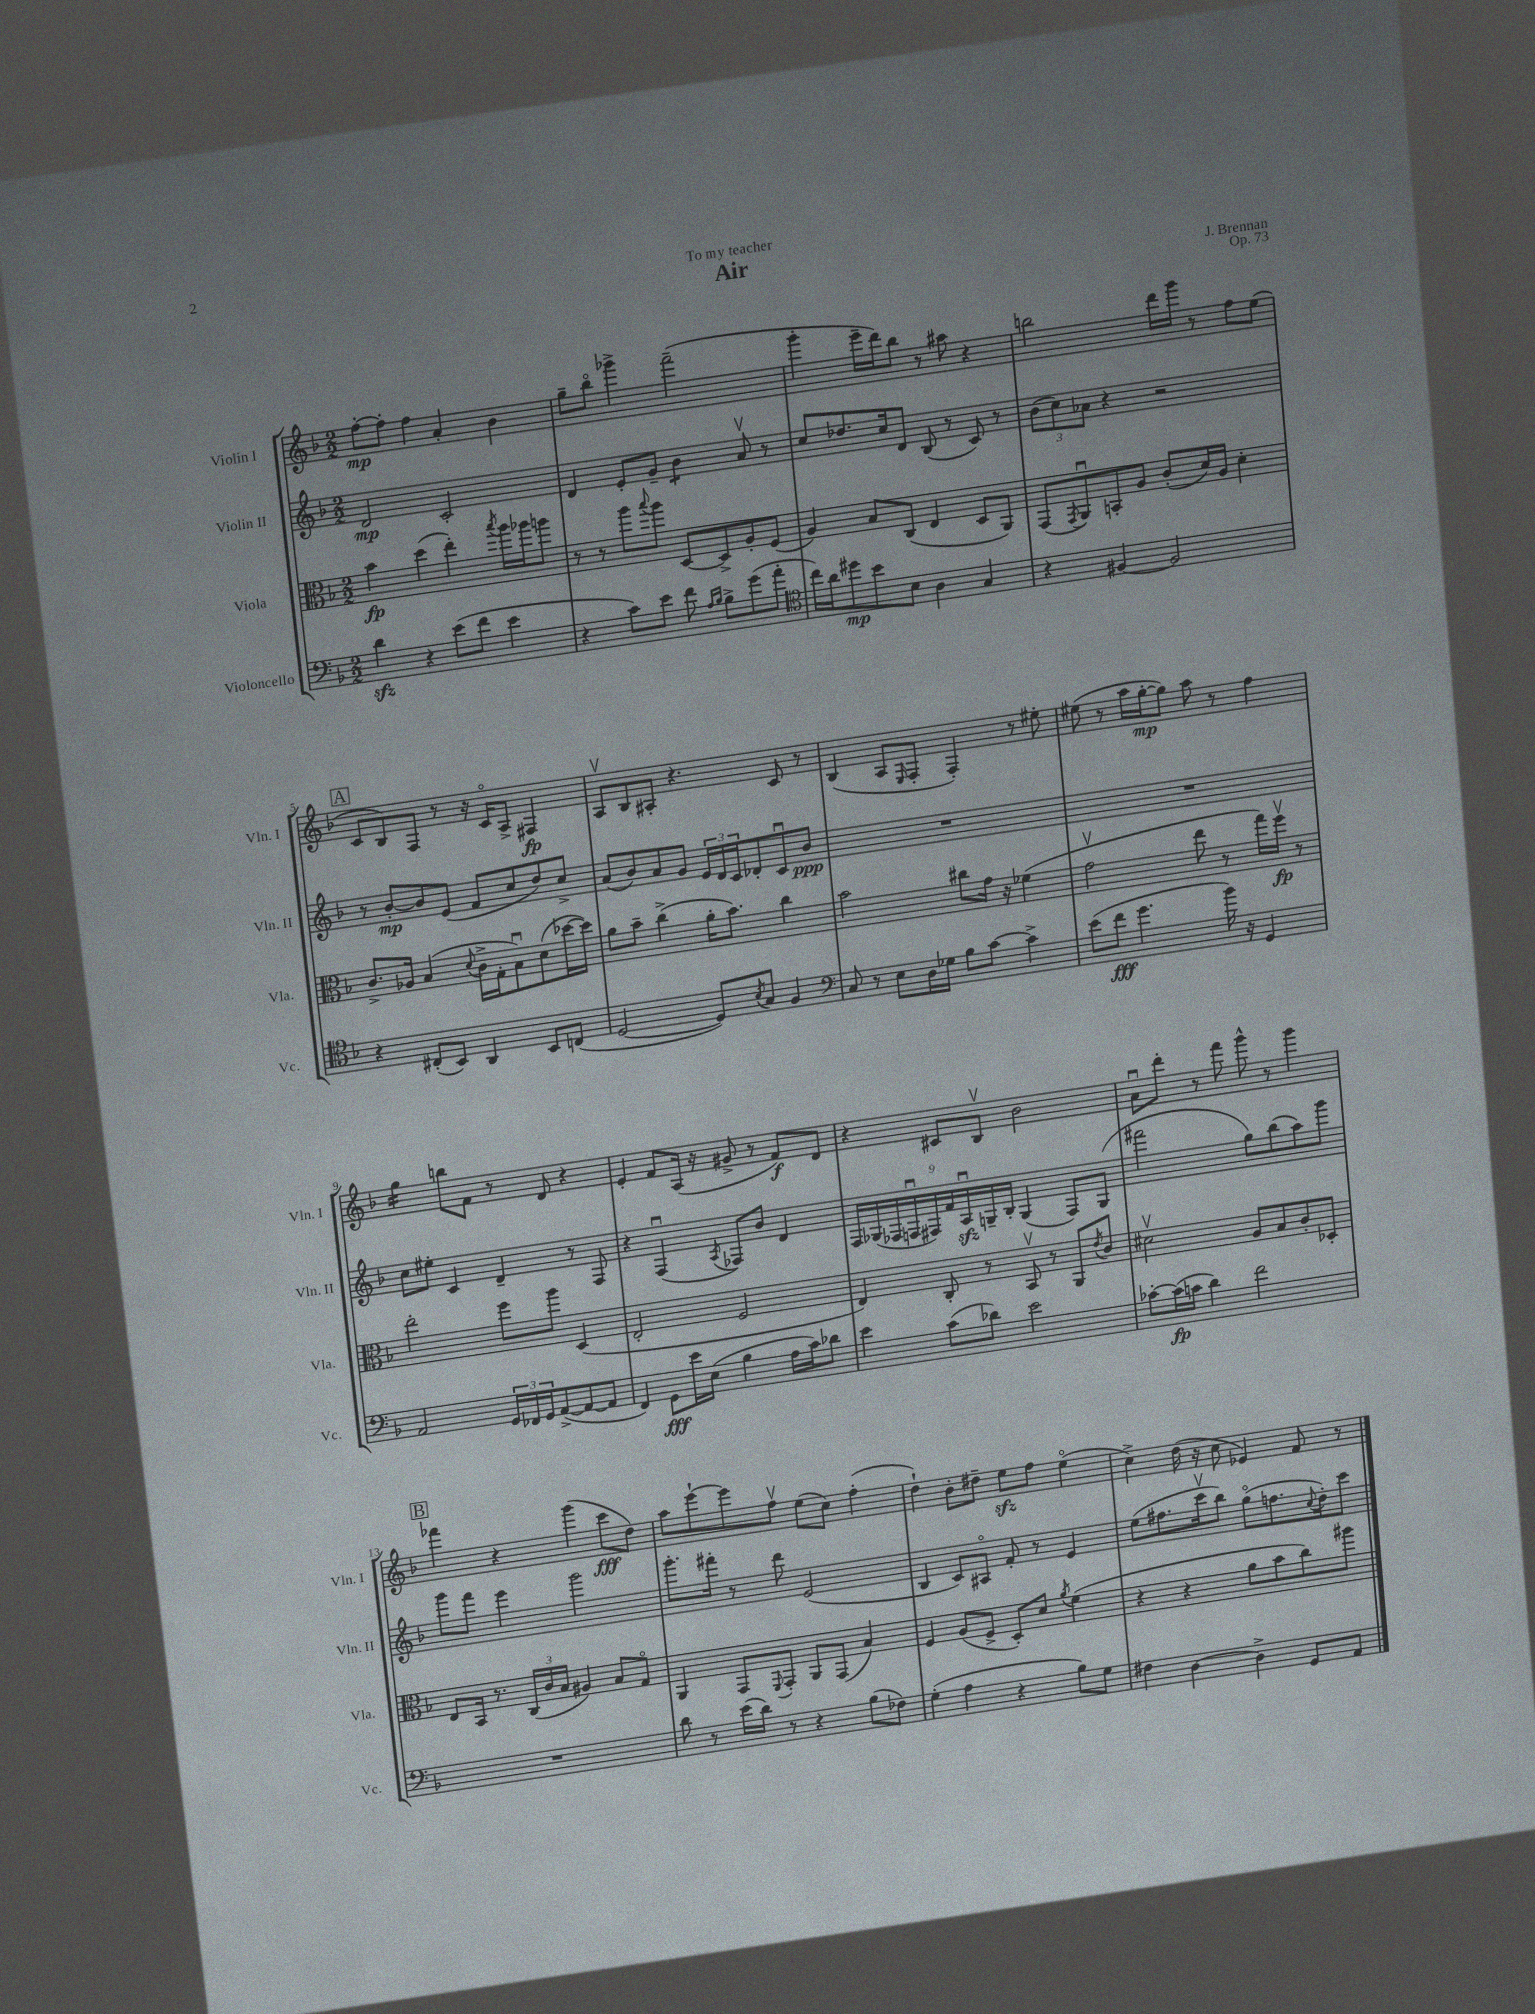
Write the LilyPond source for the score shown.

\header { title = "Air" composer = "J. Brennan" dedication = "To my teacher" opus = "Op. 73" }
<<
\new StaffGroup <<
\new Staff = "s0" \with { instrumentName = "Violin I" shortInstrumentName = "Vln. I" } {
    \clef treble \key f \major \numericTimeSignature \time 2/2
    f''8~-.\mp f''8-. f''4 a'4-. bes'4 |
    g''8-- bes''8\flageolet ges'''4-> f'''2--( |
    g'''4-. e'''16-- d'''16) bes''8 r8 ais''8 r4 |
    b''2 d'''16 g'''16 r8 f''8 e''8( |
    \mark \markup { \box "A" } c'8 bes8) f8 r8 r16 c'16\flageolet a8-> fis4\fp |
    a8\upbow bes8 ais8-. r4. c'8 r8 |
    bes4( a8 \grace { e16 } f8-. f4-.) r8 eis''8-. |
    eis''8( r8 a''16 g''16~-.\mp g''8) a''8 r8 f''4 |
    g''4:16 b''8 f'8 r8 d'8 r4 |
    e'4-. f'8 a16( r16 gis'8-> r8 f'8\f) d'8 |
    r4 cis'8 bes8\upbow bes'2 |
    a'8\downbow d'''8-. r8 f'''8 g'''8-^ r8 g'''4 |
    \mark \markup { \box "B" } fes'''4 r4 g'''4( c'''8\fff d''8) |
    a''8 e'''8~-! e'''8 f''8\upbow e''8( c''8) f''4-.( |
    d''4-!) bes'8-. dis''8-- e''8\sfz f''8 e''4\flageolet( |
    c''4->) d''16( r16 c''8 ees'4) f'8 r8 \bar "|." |
}
\new Staff = "s1" \with { instrumentName = "Violin II" shortInstrumentName = "Vln. II" } {
    \clef treble \key f \major \numericTimeSignature \time 2/2
    d'2\mp c'2-. |
    d'4 e'8-. g'8-- bes'4:8 a'8\upbow r8 |
    c''8 des''8. c''16 d'8 bes8( r8 c'8) r8 |
    \tuplet 3/2 { bes'8( c''8) aes'8 } r4 r2 |
    \mark \markup { \box "A" } r8 bes'8~-.\mp bes'8 e'8( f'8 c''8 d''8) c''8-> |
    a'8( bes'8) a'8 g'8 \tuplet 3/2 { e'16 d'16 c'16 } des'8-. c'8\downbow bes'8\ppp |
    R1 |
    R1 |
    c''8 eis''8-. c'4 d'4-- r8 f8 |
    r4 f4\downbow( \acciaccatura { a8 } fes8) bes'8 d'4 |
    \tuplet 9/8 { f16 ges16( fes16 f16\downbow fis16) f'16 a16\downbow\sfz g16-- bes16-. } g4( fis8) g8( |
    fis'''2 g''8) bes''8( a''8) g'''8 |
    \mark \markup { \box "B" } g'''8 f'''8 e'''4 g'''2 |
    g'''8.-. fis'''16-. r8 d'''8 e'2( |
    bes4 c'8) ais8\flageolet f'8-. r8 e'4 |
    e''8( fis''8. c'''16\upbow bes''8) g''8\flageolet( f''8. \appoggiatura { c''8 } d''16-.) c'''8 \bar "|." |
}
\new Staff = "s2" \with { instrumentName = "Viola" shortInstrumentName = "Vla." } {
    \clef alto \key f \major \numericTimeSignature \time 2/2
    bes'4\fp d''4( e''4-.) \acciaccatura { bes''8 } a''16 aes''16 a''8 |
    r8 r8 a''8 \appoggiatura { bes''8 } a''8 d8~ d8-> a8-. f8( |
    a4) bes8 c8( e4 d8 a,8) |
    g,8( \acciaccatura { g,8 } a,8\downbow) b,8-. a8 c'8-.( d'16) a16 d'4-. |
    \mark \markup { \box "A" } c'8.-> aes16 bes4( \appoggiatura { d'8 } c'16-> g16-. bes8\downbow) d'8( des''16~ des''16) |
    a'8 bes'8-- c''4->( a'16-. bes'8.) c''4 |
    bes'2 cis''8 g'16 r16 fes'4( |
    g'2\upbow e''8 r8 g''16) f''16\upbow\fp r8 |
    e''2-. f''8 a''8 d4( |
    e2-. f2 |
    e4) c8-. r8 bes,8\upbow r8 a,8 \acciaccatura { e'8 } c'8 |
    dis'2\upbow a8 bes8 c'8-. des8-. |
    \mark \markup { \box "B" } e8 bes,16 r8. \tuplet 3/2 { c16( c'16 bes16 } ais4) bes8 g8\flageolet |
    a,4 g,8 \appoggiatura { f,8 } g,8-. a,8 g,8( bes4) |
    f4 a8( f8-> d8-.) d'8 \acciaccatura { a'8 } f'4( |
    r4 r4 a'8 bes'8 c''8) ais''8 \bar "|." |
}
\new Staff = "s3" \with { instrumentName = "Violoncello" shortInstrumentName = "Vc." } {
    \clef bass \key f \major \numericTimeSignature \time 2/2
    d'4\sfz r4 e'8( f'8 e'4 |
    r4 c'8) e'8 f'8 \grace { a16 bes16 } bes8-> g'8( a'8-. |
    \clef tenor c''16) a'16 dis''8\mp bes'8 bes8 a4 g4 |
    r4 fis4~ fis2 |
    \mark \markup { \box "A" } r4 cis8-.( bes,8) a,4 bes,8 c8( |
    d2~ d8) \acciaccatura { bes8 } g8 f4 |
    \clef bass c8 r8 e8 d16 ges16 bes8 c'8~ c'4-> |
    e'8( f'8\fff g'4. bes'16) r16 g,4 |
    a,2 \tuplet 3/2 { g,16 fes,16 g,16 } a,8~->( a,8~ a,8 |
    f,4) g,8\fff e'16 e16( bes4 a16 c'16) des'8 |
    e'4 c'8( des'8) e'2 |
    ces'8~-. ces'16\fp( c'16 d'4) f'2 |
    \mark \markup { \box "B" } R1 |
    d'8 r8 e'16( d'16) r8 r4 bes8( fes8) |
    g4-.( a4 r4 bes8) g8 |
    fis4 d4~ d4-> g,8 a,8 \bar "|." |
}
>>
>>
